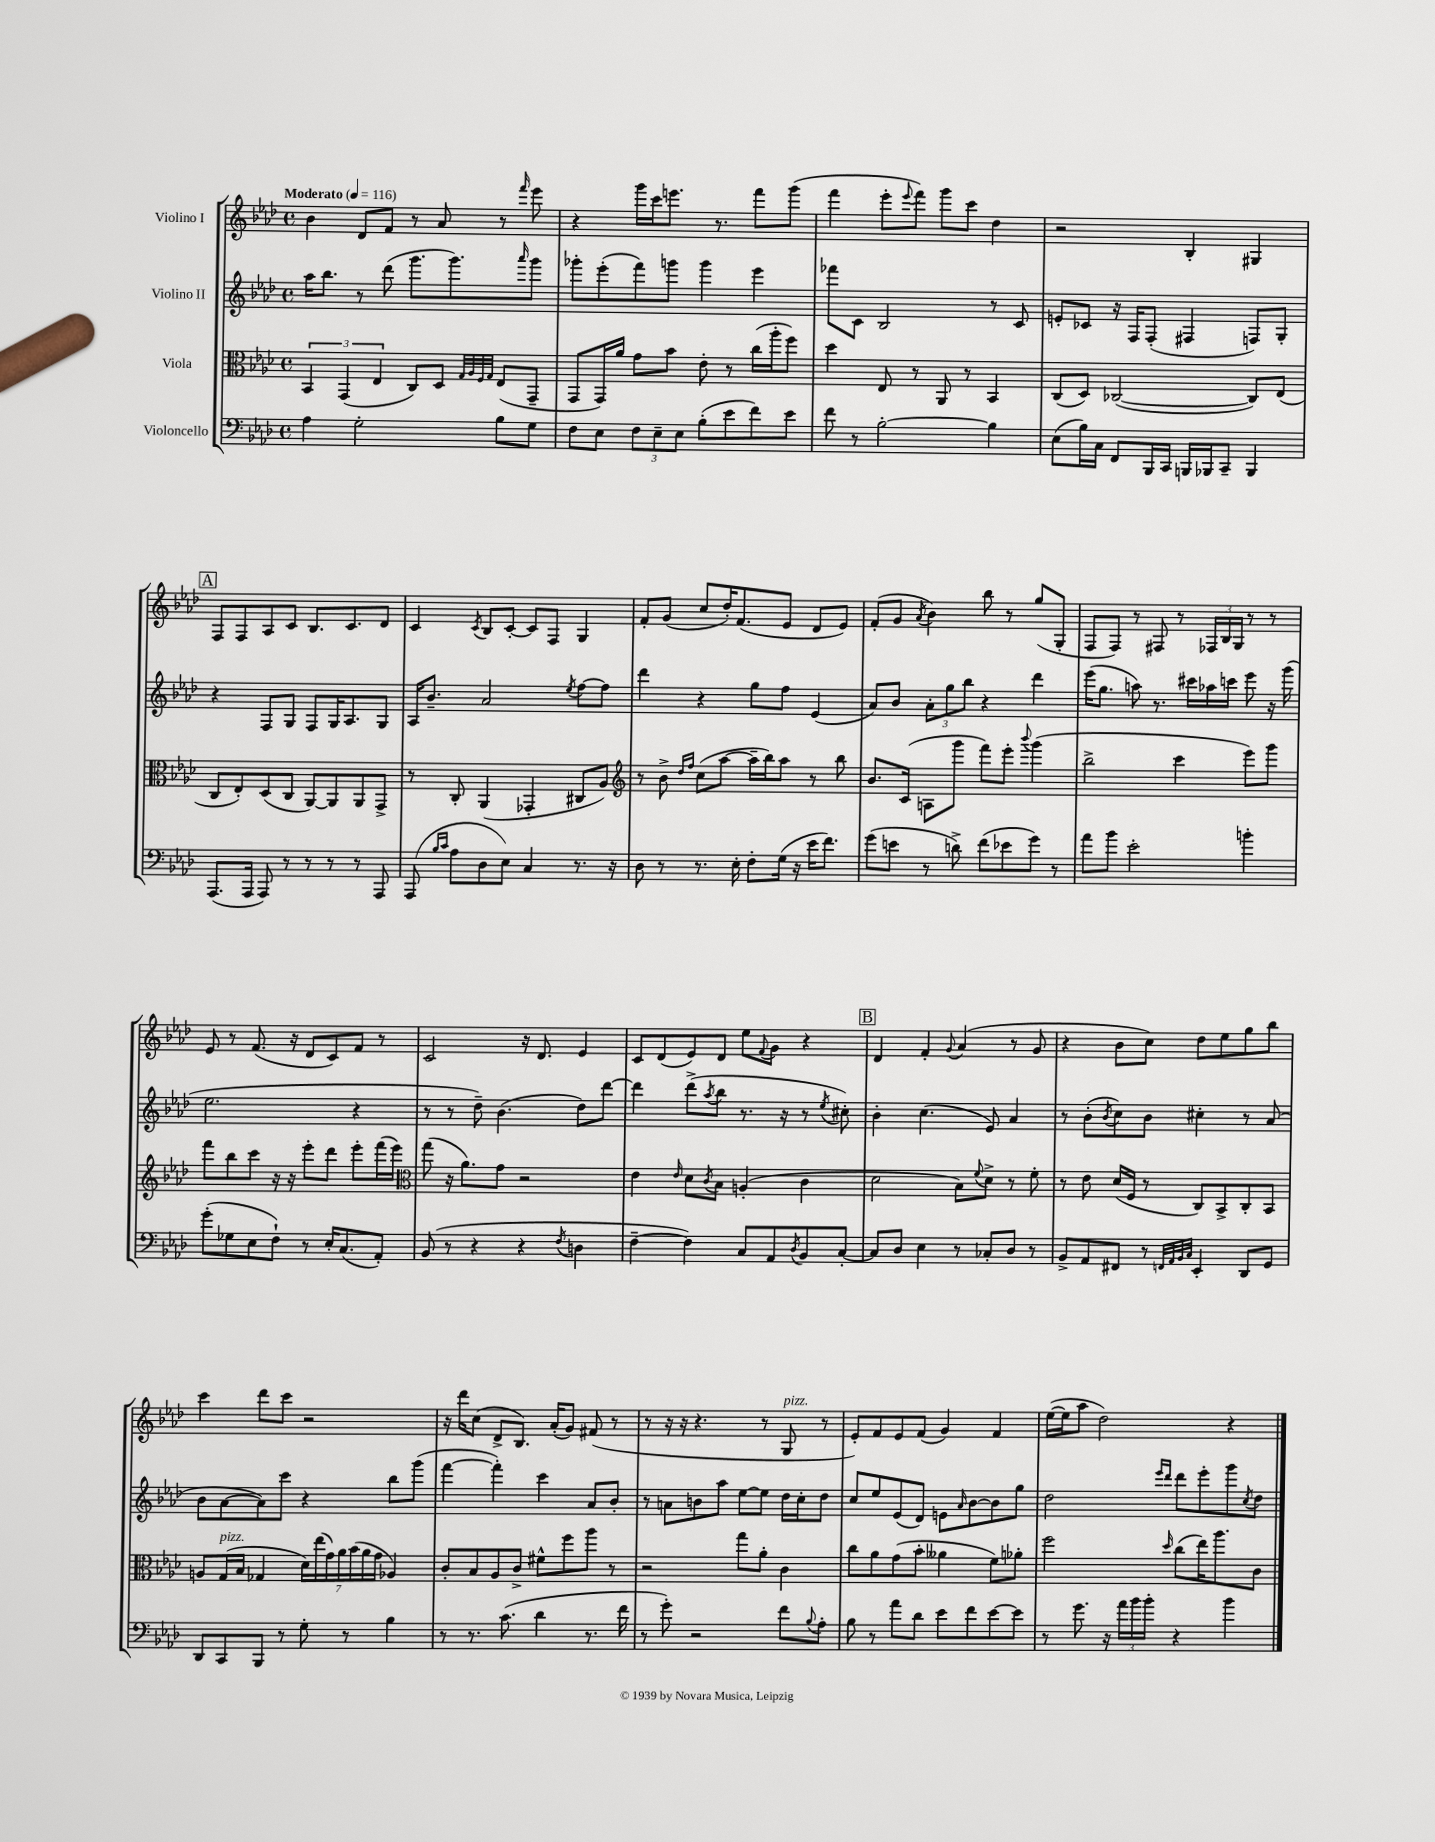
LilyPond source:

<<
\new StaffGroup <<
\new Staff = "s0" \with { instrumentName = "Violino I" } {
    \clef treble \key aes \major \defaultTimeSignature \time 4/4 \tempo "Moderato" 4 = 116
    bes'4 des'8 f'8 r8 aes'8 r8 \grace { f'''16 } ees'''8 |
    r4 g'''16 c'''16 e'''8. r8. f'''8 g'''8( |
    f'''4 ees'''8-. \appoggiatura { ees'''8 } f'''8) g'''8 c'''8 des''4 |
    r2 bes4-. gis4 |
    \mark \markup { \box "A" } f8 f8 aes8 c'8 bes8. c'8. des'8 |
    c'4 \acciaccatura { c'8 } bes8 c'8~-. c'8 f8 g4 |
    f'8-. g'8( c''8 des''16-.) f'8.( ees'8 des'8 ees'8) |
    f'8-.( g'8 \acciaccatura { aes'8 } bes'4) bes''8 r8 g''8( g8-. |
    f8 f8) r8 fis8 r8 \tuplet 3/2 { fes16 bes16 g16 } r8 r8 |
    ees'8 r8 f'8.( r16 des'8 c'8) f'8 r8 |
    c'2 r16 des'8. ees'4 |
    c'8 des'8( ees'8) des'8 ees''8 \appoggiatura { f'8 } g'8 r4 |
    \mark \markup { \box "B" } des'4 f'4-. \appoggiatura { g'8 } aes'4( r8 g'8 |
    r4 bes'8 c''8) des''8 ees''8 g''8 bes''8 |
    c'''4 des'''8 c'''8 r2 |
    r16 des'''16 c''8( des'8-> bes8.) aes'16-.( g'8) fis'8( r8 |
    r8 r16 r16 r4. r8 g8^\markup { \italic "pizz." } r8 |
    ees'8-.) f'8 ees'8 f'8( g'4) f'4 |
    ees''16~( ees''16 aes''8 des''2) r4 \bar "|." |
}
\new Staff = "s1" \with { instrumentName = "Violino II" } {
    \clef treble \key aes \major \defaultTimeSignature \time 4/4
    aes''16 bes''8. r8 des'''8( g'''8. g'''8.) \grace { aes'''16 } g'''8 |
    ges'''8-. ees'''8-.( f'''8) g'''8 g'''4 ees'''4 |
    fes'''8 c'8 bes2 r8 c'8 |
    e'8-. ces'8 r16 f16 f8-.( fis4 f8) g8-. |
    \mark \markup { \box "A" } r4 f8 g8 f8 g16 aes8. g8 |
    aes16 bes'8.-- aes'2 \acciaccatura { ees''8 } f''8~ f''8 |
    des'''4 r4 g''8 f''8 ees'4( |
    aes'8) bes'8 \tuplet 3/2 { aes'8-. g''8 bes''8 } r4 des'''4 |
    ees'''16( g''8. a''8) r8. cis'''16 aes''16 c'''16 ees'''8 r16 g'''16( |
    ees''2. r4 |
    r8 r8 des''8--) bes'4.( des''8) des'''8~ |
    des'''4 des'''8->( \acciaccatura { aes''8 } bes''8 r8. r16 r8 \acciaccatura { ees''8 } cis''8-.) |
    \mark \markup { \box "B" } bes'4-. c''4.( ees'8) aes'4 |
    r8 bes'8-.( \acciaccatura { bes'8 } c''8) bes'8 cis''4-. r8 aes'8( |
    bes'8 aes'8~ aes'8) c'''8 r4 bes''8 g'''8( |
    f'''4~ f'''4-.) c'''4 aes'8 bes'8-. |
    r8 a'8 b'8 aes''8 ees''8~ ees''8 des''16 c''16-. des''8 |
    c''8 ees''8 ees'8( des'8) e'8 \grace { aes'16 } bes'8~ bes'8 g''8 |
    des''2 \grace { ees'''16 des'''16 } des'''8 ees'''8-. g'''8 \acciaccatura { c''8 } des''8 \bar "|." |
}
\new Staff = "s2" \with { instrumentName = "Viola" } {
    \clef alto \key aes \major \defaultTimeSignature \time 4/4
    \tuplet 3/2 { bes,4 g,4( ees4 } c8) des8 \grace { g32 aes32 f32 g32 } ees8( g,8-- |
    g,8 g,16) aes'16 g'8 bes'8 ees'8-. r8 c''16( aes''16-. f''8) |
    des''4 ees8 r8 aes,8 r8 bes,4 |
    c8( des8) ces2~( ces8) ees8( |
    \mark \markup { \box "A" } c8 ees8-.) des8( c8 aes,8~) aes,8 aes,8 g,8-> |
    r8 c8-. aes,4( ges,4-. cis8 aes8) |
    \clef treble r8 bes'8-> \grace { des''16 f''16 } c''8( aes''8~ aes''16-- bes''16) aes''8 r8 bes''8 |
    bes'8. c'16( a8 g'''8 f'''8) ees'''8-. \appoggiatura { bes'''8 } g'''4( |
    bes''2-> c'''4 ees'''8) g'''8 |
    f'''8 bes''8 c'''8 r16 r16 ees'''8-. des'''8 ees'''8-. f'''16( ees'''16) |
    \clef alto g''8( r16 aes'8.) g'8 r2 |
    ees'4 \grace { ees'16 } des'8 \acciaccatura { c'8 } bes8 a4-.( c'4 |
    \mark \markup { \box "B" } des'2 bes8) \appoggiatura { f'8 } des'8-> r8 f'8-. |
    r8 ees'8 des'16( f16 r8 c8) bes,8-> c8-. bes,8 |
    a8 g16^\markup { \italic "pizz." }( bes16 ges4 \tuplet 7/4 { des'16) ees''16( g'16) aes'16 bes'16( aes'16 g'16 } aes4) |
    c'8-. bes8 aes8 c'8-> fis'8-^ f''8 aes''8 r8 |
    r2 g''8 aes'8-. c'4 |
    c''8 aes'8 g'8( bes'8-. aeses'4 f'8) aes'8-. |
    f''2 \grace { des''16 } c''8( ees''16) aes''8. c'8 \bar "|." |
}
\new Staff = "s3" \with { instrumentName = "Violoncello" } {
    \clef bass \key aes \major \defaultTimeSignature \time 4/4
    aes4 g2-. bes8 g8 |
    f8 ees8 \tuplet 3/2 { f8 ees8-- ees8 } bes8-.( ees'8 f'8) ees'8 |
    f'8 r8 bes2~-. bes4 |
    ees8( bes16) c16 f,8 bes,,16 c,16 b,,16 bes,,16 c,8-- bes,,4 |
    \mark \markup { \box "A" } aes,,8.( aes,,16 aes,,8) r8 r8 r8 r8 aes,,8 |
    aes,,8( \grace { bes16 c'16 } aes8 des8 ees8) c4 r8. r16 |
    des8 r8 r8. ees16-. f8-. g16( r16 ees'16 f'8.) |
    g'8( e'8 r8 d'8->) f'8( ees'8 g'8) r8 |
    aes'8 bes'8 ees'2-. b'4-. |
    g'8-.( ges8 ees8 f8-!) r8 ees16-. c8.( aes,8-.) |
    bes,8( r8 r4 r4 \acciaccatura { f8 } d4 |
    f4~-- f4) c8 aes,8 \acciaccatura { des8 } bes,8 c8~-. |
    \mark \markup { \box "B" } c8 des8 ees4 r8 ces8-. des8 r8 |
    bes,8-> aes,8 fis,8 r8 \grace { f,32 aes,32 bes,32 c32 } ees,4-. des,8 g,8 |
    des,8 c,8 bes,,8 r8 g8-. r8 bes4 |
    r8 r8. c'8.( des'4 r8. f'16 |
    r8 g'8-.) r2 f'8 \appoggiatura { bes8 } aes8-. |
    bes8 r8 aes'8 des'8 ees'8 f'8 ees'8~ ees'8 |
    r8 g'8. r16 \tuplet 3/2 { aes'16 bes'16 bes'16-. } r4 bes'4 \bar "|." |
}
>>
>>
\layout { \context { \Score \remove "Bar_number_engraver" } }
